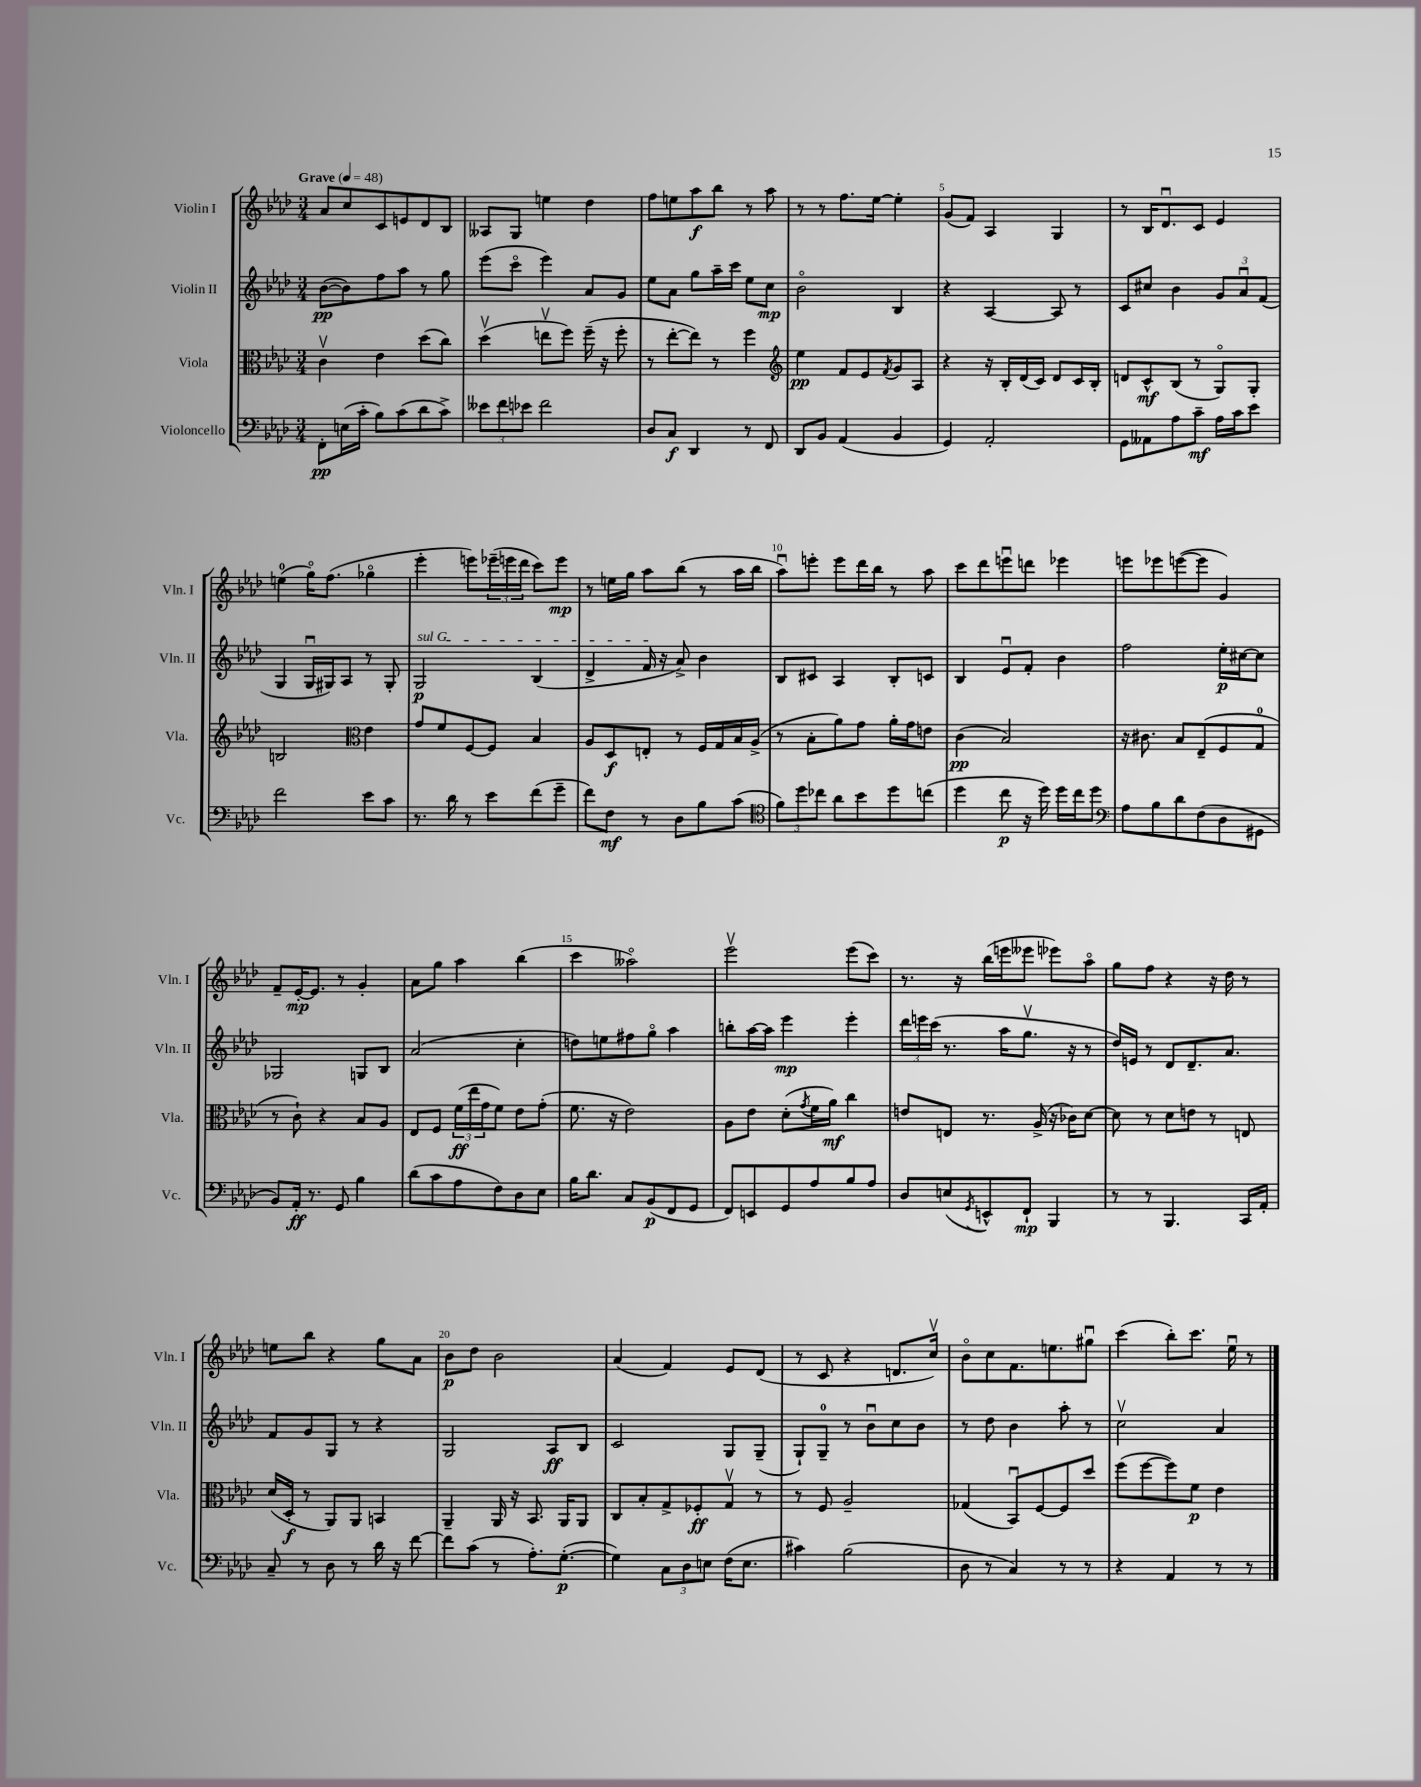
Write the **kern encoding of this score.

**kern	**dynam	**kern	**dynam	**kern	**dynam	**kern	**dynam
*part4	*part4	*part3	*part3	*part2	*part2	*part1	*part1
*staff4	*staff4	*staff3	*staff3	*staff2	*staff2	*staff1	*staff1
*I"Violoncello	*	*I"Viola	*	*I"Violin II	*	*I"Violin I	*
*I'Vc.	*	*I'Vla.	*	*I'Vln. II	*	*I'Vln. I	*
*clefF4	*	*clefC3	*	*clefG2	*	*clefG2	*
*k[b-e-a-d-]	*	*k[b-e-a-d-]	*	*k[b-e-a-d-]	*	*k[b-e-a-d-]	*
*M3/4	*	*M3/4	*	*M3/4	*	*M3/4	*
*MM48	*	*MM48	*	*MM48	*	*MM48	*
=1	=1	=1	=1	=1	=1	=1	=1
!	!	!	!	!	!	!LO:TX:a:B:t=Grave	!
8FF'\L	pp	4cv\	.	([8b-\L	pp	8a-/L	.
(16En\L	.	.	.	8b-\])	.	8cc/	.
16c'\JJ	.	.	.	.	.	.	.
8B-\L)	.	4e-\	.	8ff\	.	8c/	.
(8c\	.	.	.	8aa-\J	.	8en/	.
8d-\	.	(8dd-\L	.	8r	.	8d-/	.
8c^\J)	.	8cc\J)	.	8gg\	.	8B-/J	.
=2	=2	=2	=2	=2	=2	=2	=2
12e--X\L	.	(4dd-v\	.	(8eee-\L	.	8A--X/L	.
12f\	.	.	.	.	.	.	.
.	.	.	.	8ccc\J	.	8G/J	.
12e-X\J	.	.	.	.	.	.	.
2f\	.	8eenv\L	.	4eee-\)	.	4een\	.
.	.	8ff\J)	.	.	.	.	.
.	.	(16ff~\	.	8a-/L	.	4dd-\	.
.	.	16r	.	.	.	.	.
.	.	8ff'\	.	8g/J	.	.	.
=3	=3	=3	=3	=3	=3	=3	=3
8D-/L	.	8r	.	8ee-\L	.	8ff\L	.
8C/J	f	[8ee-'\L	.	8a-\J	.	8een\	.
4DD-/	.	8ee-\J])	.	8gg\L	.	8aa-\	f
.	.	8r	.	16aa-~\L	.	8bb-\J	.
.	.	.	.	16ccc\JJ	.	.	.
8r	.	4ff\	.	8ee-\L	.	8r	.
8FF/	.	.	.	8cc\J	mp	8aa-\	.
=4	=4	=4	=4	=4	=4	=4	=4
*	*	*clefG2	*	*	*	*	*
8DD-/L	.	4ee-\	pp	2b-\	.	8r	.
8BB-/J	.	.	.	.	.	8r	.
(4AA-/	.	8f/L	.	.	.	8.ff\L	.
.	.	8e-/	.	.	.	.	.
.	.	.	.	.	.	[16ee-\Jk	.
.	.	8qf/	.	.	.	.	.
4BB-/	.	8g/	.	4B-/	.	4ee-'\]	.
.	.	8A-/J	.	.	.	.	.
=5	=5	=5	=5	=5	=5	=5	=5
4GG/)	.	4r	.	4r	.	(8g/L	.
.	.	.	.	.	.	8f/J)	.
2AA-'/	.	16r	.	[4A-/	.	4A-/	.
.	.	16B-'/LL	.	.	.	.	.
.	.	(16d-/	.	.	.	.	.
.	.	16c/JJ)	.	.	.	.	.
.	.	8d-/L	.	8A-/]	.	4G/	.
.	.	16c/L	.	8r	.	.	.
.	.	16B-'/JJ	.	.	.	.	.
=6	=6	=6	=6	=6	=6	=6	=6
8GG\L	.	8dn/L	.	8c/L	.	8r	.
8AA--X\	.	8c^^/	mf	8cc#X/J	.	16B-/KL	.
.	.	.	.	.	.	8.d-u/	.
8A-\	.	(8B-/J	.	4b-\	.	.	.
8c~\J	mf	8r	.	.	.	8c/J	.
16A-\LL	.	8G/L)	.	12g/L	.	4e-/	.
16c\J	.	.	.	.	.	.	.
.	.	.	.	12a-u/	.	.	.
8e-\J	.	8G'/J	.	.	.	.	.
.	.	.	.	(12f/J	.	.	.
!!LO:LB:g=z
=7	=7	=7	=7	=7	=7	=7	=7
2f\	.	2Bn/	.	4G/	.	(4een\	.
.	.	.	.	16Gu/LL	.	16gg\KL)	.
.	.	.	.	16G#X/J)	.	(8.ff\J	.
.	.	.	.	8A-/J	.	.	.
*	*	*clefC3	*	*	*	*	*
8e-\L	.	4e-\	.	8r	.	4gg-X\	.
8c\J	.	.	.	8G#'/	.	.	.
=8	=8	=8	=8	=8	=8	=8	=8
!	!	!	!	!LO:TX:a:i:t=sul G	!	!	!
8.r	.	8g/L	.	2G/	p	4eee-'\	.
.	.	8f/	.	.	.	.	.
16d-\	.	.	.	.	.	.	.
8r	.	[8F/	.	.	.	8eeen\L)	.
8e-\L	.	8F/J]	.	.	.	(24eee-X~\L	.
.	.	.	.	.	.	24eeen\	.
.	.	.	.	.	.	24ddd-\JJ	.
(8f\	.	4B-/	.	(4B-/	.	8ccc\L)	.
8g~\J	.	.	.	.	.	8eee\J	mp
=9	=9	=9	=9	=9	=9	=9	=9
8f\L)	.	8A-/L	.	4d-^/	.	8r	.
8F\J	mf	8D-/	f	.	.	16een\LL	.
.	.	.	.	.	.	16gg\JJ	.
8r	.	8En'/J	.	16f/	.	8aa-\L	.
.	.	.	.	16r	.	.	.
8D-\L	.	8r	.	8a-^/)	.	(8bb-\J	.
8B-\	.	16F/LL	.	4b-\	.	8r	.
.	.	16G/	.	.	.	.	.
(8c\J	.	16B-/	.	.	.	16aa-\LL	.
.	.	(16A-^/JJ	.	.	.	16bb-\JJ	.
=10	=10	=10	=10	=10	=10	=10	=10
*clefC4	*	*	*	*	*	*	*
12f\L)	.	8r	.	8B-/L	.	8aa-u\L)	.
12dd-\	.	.	.	.	.	.	.
.	.	8B-'\L	.	8c#X/J	.	8eeen'\J	.
12cc-X\J	.	.	.	.	.	.	.
8a-\L	.	8a-\)	.	4A-/	.	8eee\L	.
8b-\	.	8g\J	.	.	.	16ddd-\L	.
.	.	.	.	.	.	16bb-\JJ	.
8dd-\	.	16a-'\LL	.	8B-'/L	.	8r	.
.	.	16g\J	.	.	.	.	.
(8ccn\J	.	8en\J	.	8cn/J	.	8aa-\	.
=11	=11	=11	=11	=11	=11	=11	=11
4dd-\	.	(4c\	pp	4B-/	.	8ccc\L	.
.	.	.	.	.	.	8ddd-\	.
8cc\	p	2B-/)	.	8e-u/L	.	8eeenu\	.
16r	.	.	.	8f'/J	.	8dddn\J	.
16dd-\)	.	.	.	.	.	.	.
16dd-\LL	.	.	.	4b-\	.	4eee-X\	.
16cc\J	.	.	.	.	.	.	.
8dd-\J	.	.	.	.	.	.	.
=12	=12	=12	=12	=12	=12	=12	=12
*clefF4	*	*	*	*	*	*	*
8A-\L	.	16r	.	2ff\	.	8eeen\L	.
.	.	8.c#X\	.	.	.	.	.
8B-\	.	.	.	.	.	8eee-X\	.
8d-\	.	8B-/L	.	.	.	([8eeen\	.
(8F\	.	(8E-~/	.	.	.	8eee\J]	.
8D-\	.	8F/	.	16ee-'\LL	p	4g/)	.
.	.	.	.	[16cc#X\J	.	.	.
8GG#X\J	.	8G/J	.	8cc#\J]	.	.	.
!!LO:LB:g=z
=13	=13	=13	=13	=13	=13	=13	=13
8BB-/L)	.	8r	.	2G-X/	.	8f~/L	.
16AA-'/Jk	ff	8c`\)	.	.	.	[16e-'/K	mp
8.r	.	.	.	.	.	8.e-/J]	.
.	.	4r	.	.	.	.	.
8GG/	.	.	.	.	.	8r	.
4B-\	.	8B-/L	.	8Gn/L	.	4g'/	.
.	.	8A-/J	.	8B-/J	.	.	.
=14	=14	=14	=14	=14	=14	=14	=14
(8d-\L	.	8E-/L	.	(2a-/	.	8a-\L	.
8c\	.	8F/J	.	.	.	8gg\J	.
8A-\	.	(24f\LL	ff	.	.	4aa-\	.
.	.	24ee-\	.	.	.	.	.
.	.	24g\J	.	.	.	.	.
8F\)	.	8f\J)	.	.	.	.	.
8D-\	.	8e-\L	.	4cc'\	.	(4bb-\	.
8E-\J	.	(8g'\J	.	.	.	.	.
=15	=15	=15	=15	=15	=15	=15	=15
16B-\KL	.	8.f\	.	8ddn\L)	.	4ccc\	.
8.d-\J	.	.	.	.	.	.	.
.	.	.	.	8een\	.	.	.
.	.	16r	.	.	.	.	.
8C/L	.	2e-\)	.	8ff#X\	.	2aa--X\)	.
(8BB-/	p	.	.	8gg\J	.	.	.
8FF/	.	.	.	4aa-\	.	.	.
8GG/J	.	.	.	.	.	.	.
=16	=16	=16	=16	=16	=16	=16	=16
8FF/L)	.	8A-\L	.	8bbn'\L	.	2eee-v\	.
8EEn/	.	8e-\J	.	[16aa-\L	.	.	.
.	.	.	.	16aa-\JJ]	.	.	.
8GG/	.	(8d-'\L	.	4eee-\	mp	.	.
.	.	8qg/	.	.	.	.	.
8A-/	.	16f\L	.	.	.	.	.
.	.	16a-\JJ)	mf	.	.	.	.
8B-/	.	4cc\	.	4eee-'\	.	(8eee-\L	.
8A-/J	.	.	.	.	.	8ccc\J)	.
=17	=17	=17	=17	=17	=17	=17	=17
8D-/L	.	8en/L	.	24ddd-\LL	.	8.r	.
.	.	.	.	24eeen\	.	.	.
.	.	.	.	(24ccc\JJ	.	.	.
(8En/	.	8En/J	.	8.r	.	.	.
.	.	.	.	.	.	16r	.
8qGG/	.	.	.	.	.	.	.
8EEn^^/)	.	8.r	.	.	.	(16bb-\LL	.
.	.	.	.	16aa-\KL	.	16eeen\J	.
8FF`/J	mp	.	.	8.ggv\J	.	8eee--X\J	.
.	.	(16A-^/	.	.	.	.	.
4BBB-/	.	16r	.	.	.	8eee-X\L)	.
.	.	16c-X\KL)	.	16r	.	.	.
.	.	[8d-\J	.	8r	.	8aa-\J	.
=18	=18	=18	=18	=18	=18	=18	=18
8r	.	8d-\]	.	16dd-/LL)	.	8gg\L	.
.	.	.	.	16en/JJ	.	.	.
8r	.	8r	.	8r	.	8ff\J	.
4.BBB-/	.	8d-\L	.	8d-/L	.	4r	.
.	.	8en\J	.	8.d-~/	.	.	.
.	.	8r	.	.	.	16r	.
.	.	.	.	8.a-/J	.	16dd-\	.
16CC/LL	.	8En/	.	.	.	8r	.
16AA-'/JJ	.	.	.	.	.	.	.
!!LO:LB:g=z
=19	=19	=19	=19	=19	=19	=19	=19
8C~/	.	(16d-/LL	.	8f/L	.	8een\L	.
.	.	16D-'/JJ	f	.	.	.	.
8r	.	8r	.	8g/	.	8bb-\J	.
8D-\	.	8AA-/L)	.	8G/J	.	4r	.
8r	.	8AA-/J	.	8r	.	.	.
16d-\	.	4BBn/	.	4r	.	8gg\L	.
16r	.	.	.	.	.	.	.
[8f\	.	.	.	.	.	8a-\J	.
=20	=20	=20	=20	=20	=20	=20	=20
8f\L]	.	4AA-~/	.	2G/	.	8b-\L	p
(8c\J	.	.	.	.	.	8dd-\J	.
8r	.	16AA-/	.	.	.	2b-\	.
.	.	16r	.	.	.	.	.
8.A-'\L)	.	8.BB-/	.	.	.	.	.
.	.	.	.	8A-/L	ff	.	.
([8.G'\J	p	16AA-/KL	.	.	.	.	.
.	.	8AA-/J	.	8B-/J	.	.	.
=21	=21	=21	=21	=21	=21	=21	=21
4G\])	.	8C/L	.	2c/	.	(4a-/	.
.	.	8B-'/	.	.	.	.	.
12C\L	.	8G^/	.	.	.	4f/)	.
12D-\	.	.	.	.	.	.	.
.	.	8F-X'/	ff	.	.	.	.
12En\J	.	.	.	.	.	.	.
(16F\KL	.	8Gv/J	.	8G/L	.	8e-/L	.
8.E\J	.	.	.	.	.	.	.
.	.	8r	.	(8G~/J	.	(8d-/J	.
=22	=22	=22	=22	=22	=22	=22	=22
4c#X\)	.	8r	.	8G`/L)	.	8r	.
.	.	8F/	.	8G~/J	.	8c/	.
(2B-\	.	2A-~/	.	8r	.	4r	.
.	.	.	.	8b-u\L	.	.	.
.	.	.	.	8cc\	.	8.dn/L	.
.	.	.	.	8b-\J	.	.	.
.	.	.	.	.	.	16ccv/Jk)	.
=23	=23	=23	=23	=23	=23	=23	=23
8D-\	.	(4G-X/	.	8r	.	8b-\L	.
8r	.	.	.	8dd-\	.	8cc\	.
4C/)	.	8BB-u/L)	.	4b-\	.	8.f\	.
.	.	[8F/	.	.	.	.	.
.	.	.	.	.	.	8.een\	.
8r	.	8F/]	.	8aa-'\	.	.	.
8r	.	8dd-/J	.	8r	.	8gg#Xu\J	.
=24	=24	=24	=24	=24	=24	=24	=24
4r	.	(8ff\L	.	2ccv\	.	(4ccc\	.
.	.	[8ff\	.	.	.	.	.
4AA-/	.	8ff\])	.	.	.	8bb-'\L)	.
.	.	8f\J	p	.	.	8.ccc\J	.
8r	.	4e-\	.	4a-/	.	.	.
.	.	.	.	.	.	16ee-u\	.
8r	.	.	.	.	.	8r	.
==	==	==	==	==	==	==	==
*-	*-	*-	*-	*-	*-	*-	*-
